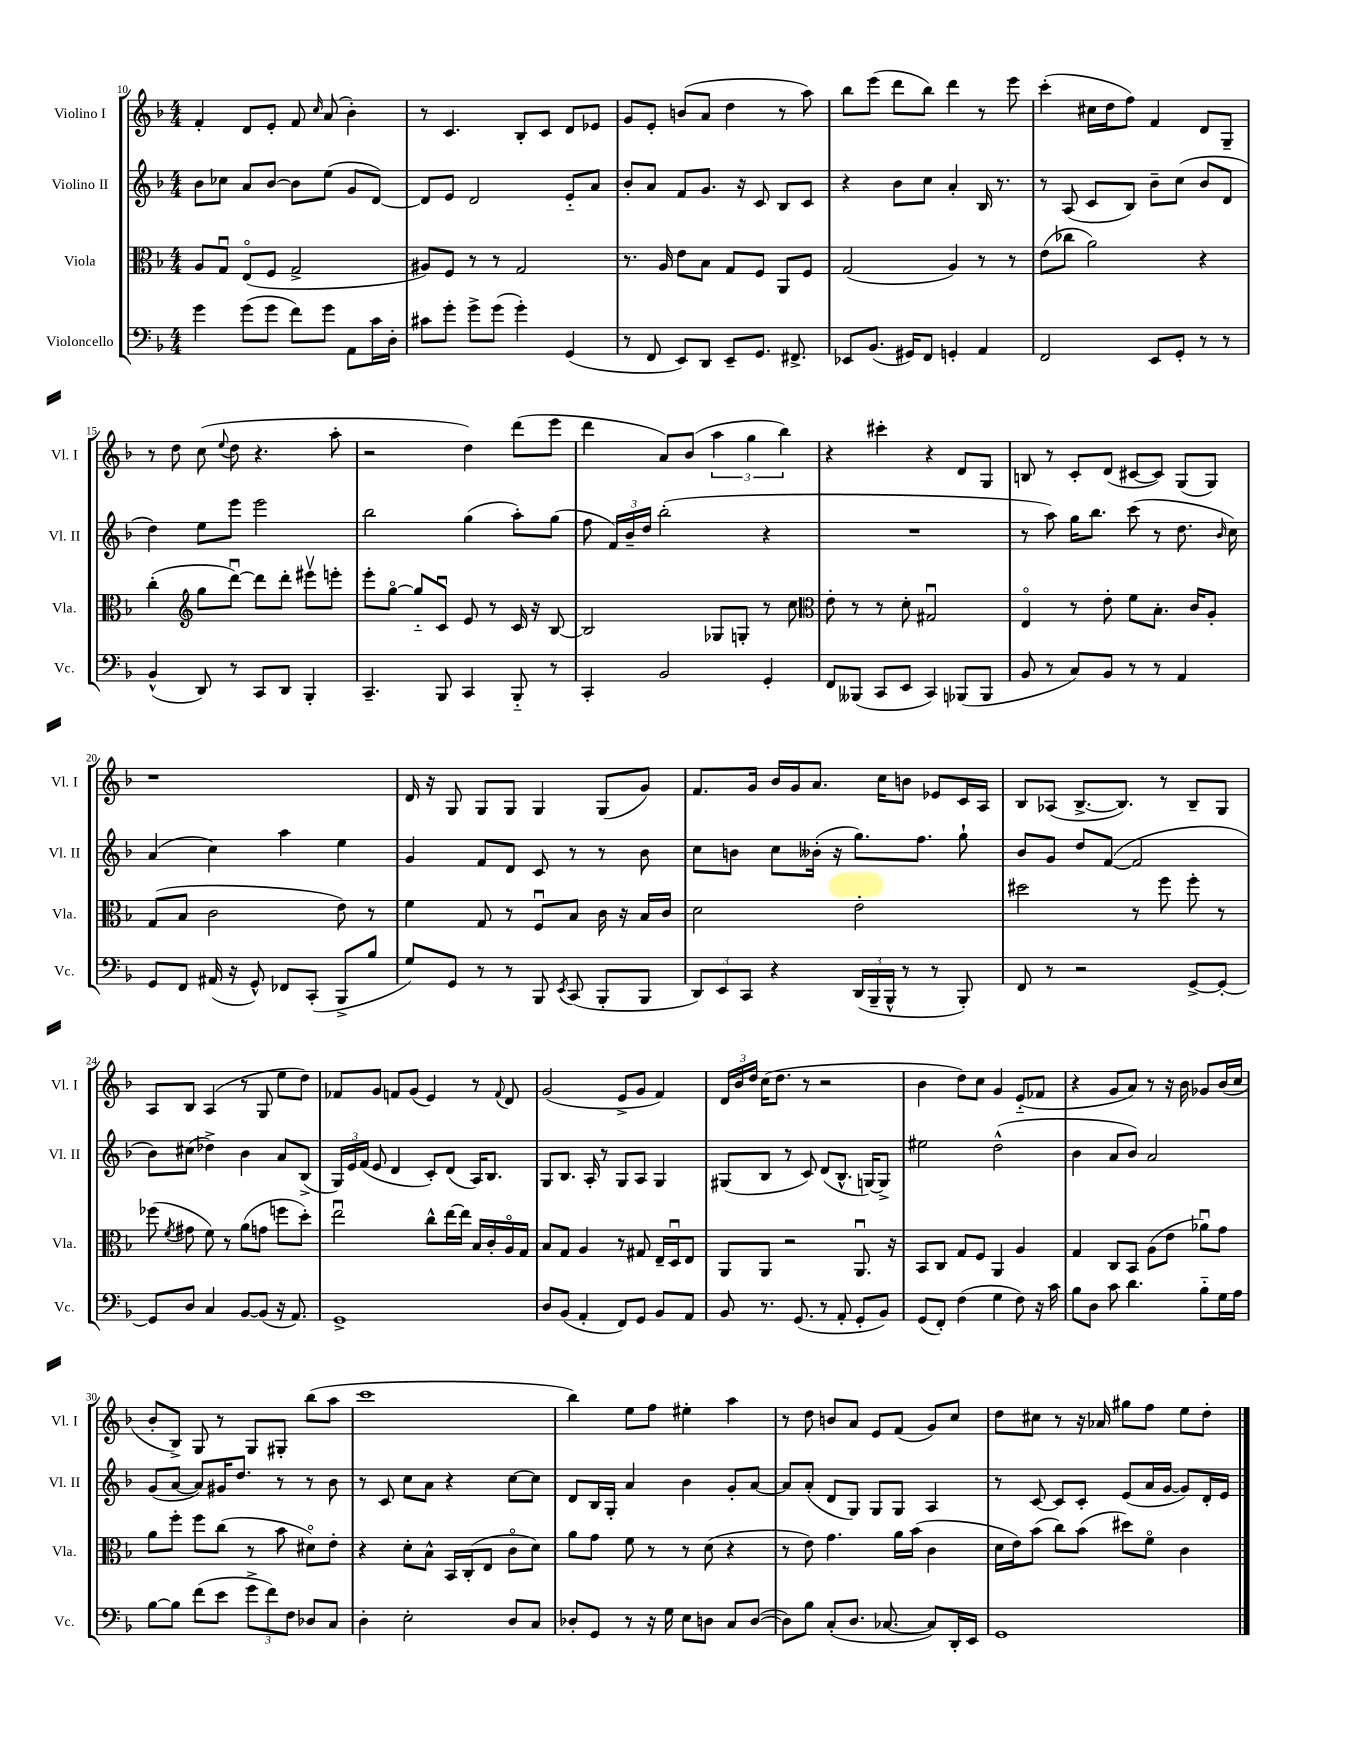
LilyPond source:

<<
\new StaffGroup <<
\new Staff = "s0" \with { instrumentName = "Violino I" shortInstrumentName = "Vl. I" } {
    \clef treble \key f \major \numericTimeSignature \time 4/4
    \autoBeamOff f'4-. d'8[ e'8]-. f'8 \grace { c''16 } a'8( bes'4-.) |
    r8 c'4. bes8[-. c'8] d'8[ ees'8] |
    g'8[ e'8]-. b'8[( a'8] d''4 r8 a''8) |
    bes''8[ e'''8]( d'''8[ bes''8]) d'''4 r8 e'''8 |
    c'''4-.( cis''16[ d''16 f''8]) f'4 d'8[ g8]-- |
    r8 d''8 c''8( \appoggiatura { e''8 } d''8 r4. a''8-. |
    r2 d''4) d'''8[( e'''8] |
    d'''4 a'8[) bes'8]( \tuplet 3/2 { a''4 g''4 bes''4) } |
    r4 cis'''4-. r4 d'8[ g8] |
    b8 r8 c'8[-. d'8]( cis'8[~ cis'8]) g8[( g8]) |
    r1 |
    d'16 r16 g8 g8[ g8] g4 g8[( g'8]) |
    f'8.[ g'16] bes'16[ g'16 a'8.] c''16[ b'8] ees'8[ c'16 a16] |
    bes8[ aes8]( bes8.[~-> bes8.]) r8 bes8[-- g8] |
    a8[ bes8] a4( r8 g8 e''8[ d''8]) |
    fes'8[ g'8] f'8[ g'8]( e'4) r8 \appoggiatura { f'8 } d'8 |
    g'2( e'8[-> g'8] f'4) |
    \tuplet 3/2 { d'16[ bes'16 d''16] } c''16[( d''8.] r8 r2 |
    bes'4 d''8[) c''8] g'4 e'8[-_( fes'8] |
    r4 g'8[ a'8]) r8 r16 bes'16 ges'8[ bes'16( c''16] |
    bes'8[-. bes8]->) g8 r8 g8[ gis8]-. bes''8[( a''8] |
    c'''1 |
    bes''4) e''8[ f''8] eis''4-. a''4 |
    r8 d''8 b'8[ a'8] e'8[ f'8]( g'8[) c''8] |
    d''8[ cis''8] r8 r16 aes'16 gis''8[ f''8] e''8[ d''8]-. \bar "|." |
}
\new Staff = "s1" \with { instrumentName = "Violino II" shortInstrumentName = "Vl. II" } {
    \clef treble \key f \major \numericTimeSignature \time 4/4
    \autoBeamOff bes'8[ ces''8] a'8[ bes'8]~ bes'8[ e''8]( g'8[ d'8]~) |
    d'8[ e'8] d'2 e'8[-_ a'8] |
    bes'8[-. a'8] f'8[ g'8.] r16 c'8 bes8[ c'8] |
    r4 bes'8[ c''8] a'4-. bes16 r8. |
    r8 a8( c'8[ bes8]) bes'8[-- c''8]( bes'8[ d'8] |
    d''4) e''8[ e'''8] e'''2 |
    bes''2 g''4( a''8[-.) g''8]( |
    f''8 \tuplet 3/2 { f'16[) bes'16-- d''16] } bes''2-.( r4 |
    R1 |
    r8 a''8) g''16[ bes''8.] c'''8( r8 d''8. \grace { bes'16 } c''16) |
    a'4( c''4) a''4 e''4 |
    g'4 f'8[ d'8] c'8 r8 r8 bes'8 |
    c''8[ b'8] c''8[ beses'16]-.( r16 g''8.[) f''8.] g''8-! |
    bes'8[ g'8] d''8[ f'8]~( f'2 |
    bes'8[) cis''8]( des''4->) bes'4 a'8[ bes8]->( |
    \tuplet 3/2 { g16[) e'16 f'16]( } e'8 d'4 c'8[-.) d'8]( a16[) bes8.] |
    g8[ bes8.] a16-. r8 g8[ a8] g4 |
    gis8[( bes8] r8 c'8) d'8[( bes8.]-^ g16[~) g8]-> |
    eis''2 d''2-^( |
    bes'4 a'8[ bes'8]) a'2 |
    g'8[( a'8]~ a'8[) gis'16 d''8.] r8 r8 bes'8 |
    r8 c'8 c''8[ a'8] r4 c''8[~ c''8] |
    d'8[ bes16 g16]-. a'4 bes'4 g'8[-. a'8]~ |
    a'8[ a'8]-.( d'8[ g8]) g8[ g8] a4 |
    r8 c'8~ c'8[ c'8]-. e'8[( a'16 g'16]~ g'8[) d'16-. e'16] \bar "|." |
}
\new Staff = "s2" \with { instrumentName = "Viola" shortInstrumentName = "Vla." } {
    \clef alto \key f \major \numericTimeSignature \time 4/4
    \autoBeamOff a8[ g8]\downbow e8[\flageolet( f8] g2-> |
    ais8[) f8] r8 r8 g2 |
    r8. a16 e'8[ bes8] g8[ f8] a,8[ f8] |
    g2( a4) r8 r8 |
    e'8[( ces''8] a'2) r4 |
    c''4-.( \clef treble g''8[ d'''8]~\downbow) d'''8[ d'''8]-. eis'''8[\upbow e'''8]-. |
    e'''8[-. g''8]~\flageolet g''8[-_ c'8]\downbow e'8 r8 c'16 r16 bes8~ |
    bes2 ges8[ g8]-. r8 c''8 |
    \clef alto e'8-. r8 r8 d'8-. gis2\downbow |
    e4\flageolet r8 e'8-. f'8[ bes8.]-. c'16[ a8]-. |
    g8[( bes8] c'2 e'8) r8 |
    f'4 g8 r8 f8[\downbow bes8] c'16 r16 bes16[ c'16] |
    d'2 e'2-. |
    dis''2 r8 f''8 f''8-. r8 |
    fes''8( \acciaccatura { f'8 } gis'8 f'8) r8 a'8[( g'8] f''8[ d''8]-.) |
    e''2\downbow c''8[-^ e''16~ e''16] bes16[ c'16-. a16\flageolet g16] |
    bes8[ g8] a4 r8 gis8 e16[-- d16\downbow e8] |
    a,8[ a,8] r2 a,8.\downbow r16 |
    bes,8[ c8] g8[ f8] a,4 a4 |
    g4 c8[ bes,8] a8[( e'8] aes'8[\downbow) g'8] |
    a'8[ f''8]-. f''8[ c''8]( r8 bes'8 dis'8[\flageolet) e'8]-. |
    r4 d'8[-. bes8]-^ bes,16[ c16-.( e8] c'8[\flageolet d'8]) |
    a'8[ g'8] f'8 r8 r8 d'8( r4 |
    r8 e'8) g'4. a'16[ bes'16]( c'4 |
    d'16[ e'16) bes'8]( c''8[) bes'8]( dis''8[) f'8]\flageolet c'4 \bar "|." |
}
\new Staff = "s3" \with { instrumentName = "Violoncello" shortInstrumentName = "Vc." } {
    \clef bass \key f \major \numericTimeSignature \time 4/4
    \autoBeamOff g'4 g'8[( g'8] f'8[) g'8] a,8[ c'16 d16]-. |
    cis'8[ g'8]-. g'8[-> g'8]( g'4-.) g,4( |
    r8 f,8 e,8[) d,8] e,8[-- g,8.] fis,8.-> |
    ees,8[ bes,8.]( gis,16[) f,8] g,4-. a,4 |
    f,2 e,8[ g,8]-. r8 r8 |
    bes,4-^( d,8) r8 c,8[ d,8] bes,,4-. |
    c,4.-- bes,,8 c,4 bes,,8-_ r8 |
    c,4-. bes,2 g,4-. |
    f,8[ beses,,8]( c,8[ e,8] c,4) bes,,8[( bes,,8] |
    bes,8 r8 c8[) bes,8] r8 r8 a,4 |
    g,8[ f,8] ais,16( r16 g,8-^) fes,8[ c,8]-.( bes,,8[-> bes8] |
    g8[) g,8] r8 r8 bes,,8 \acciaccatura { e,8 } c,8( bes,,8[-. bes,,8] |
    \tuplet 3/2 { d,8[) e,8 c,8] } r4 \tuplet 3/2 { d,16[( bes,,16-- bes,,16]-^ } r8 r8 bes,,8-.) |
    f,8 r8 r2 g,8[~-> g,8]~-. |
    g,8[ d8] c4 bes,8[~ bes,8]( r16 a,8.) |
    g,1-> |
    d8[ bes,8]( a,4-. f,8[) g,8] bes,8[ a,8] |
    bes,8 r8. g,8.( r8 a,8-. g,8[-. bes,8]) |
    g,8[( f,8]-.) f4( g4 f8) r16 c'16 |
    bes8[ d8] c'8 d'4. bes8[-_ g16 a16] |
    bes8[~ bes8] f'8[( e'8] \tuplet 3/2 { g'8[-> f'8) f8] } des8[ c8] |
    d4-. e2-. d8[ c8] |
    des8[-. g,8] r8 r16 g16 e8[ d8] c8[ d8]~( |
    d8[) bes8] c8[-.( d8.] ces8.~ ces8[) d,16-. e,16] |
    g,1 \bar "|." |
}
>>
>>
\layout { \context { \Score currentBarNumber = #10 } }
